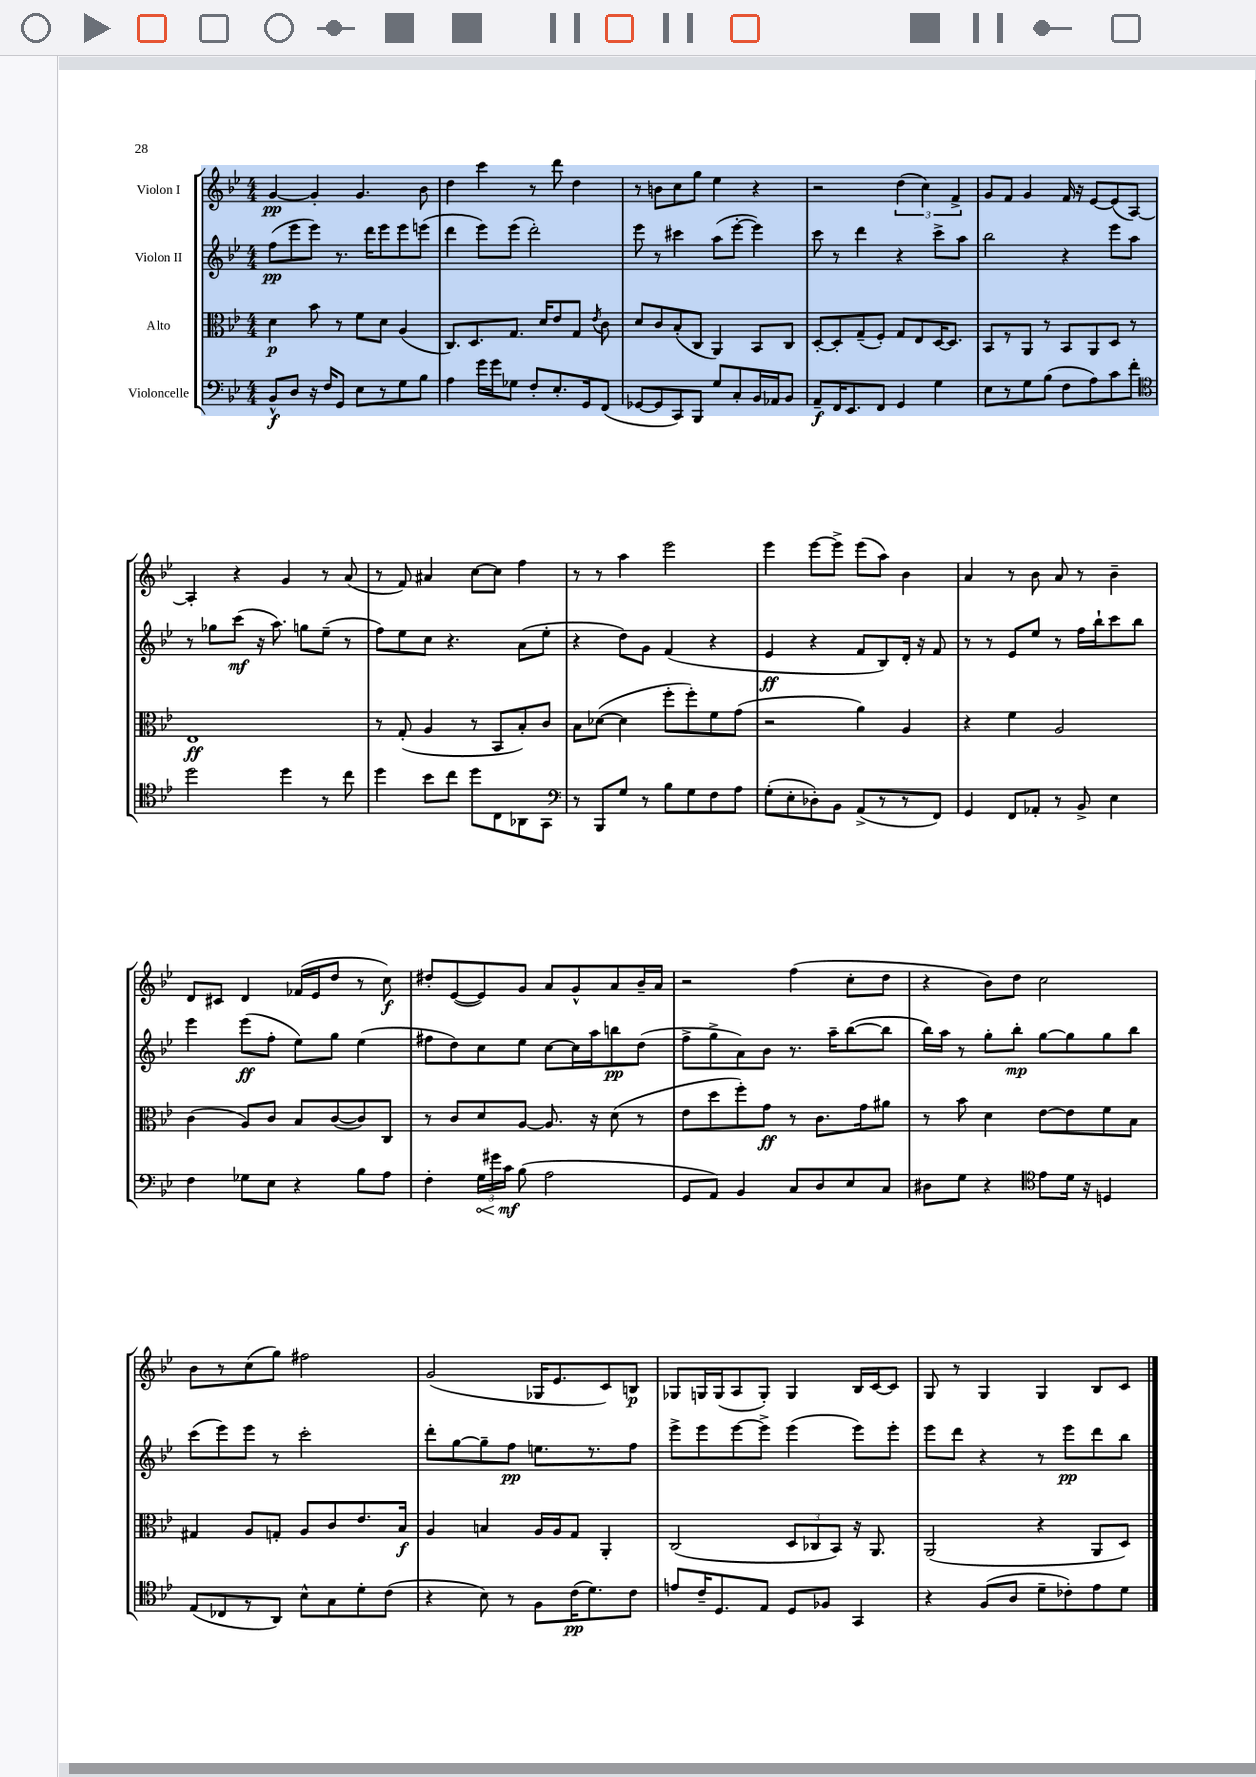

**kern	**kern	**kern	**kern
*staff4	*staff3	*staff2	*staff1
*clefF4	*clefC3	*clefG2	*clefG2
*k[b-e-]	*k[b-e-]	*k[b-e-]	*k[b-e-]
*M4/4	*M4/4	*M4/4	*M4/4
8BB-^^	4d	(8ff	[4g
8D	.	8eee-	.
16r	8b-	8eee-)	4g']
16F	.	.	.
8GG	8r	8.r	.
8E-	8f	.	4.g
.	.	16ddd	.
8r	8d	8eee-	.
8G	(4A	8eee-	.
8B-	.	(8eee	8b-
=	=	=	=
4A	8.C)	4ddd	4dd
.	8.D	.	.
16g	.	8eee-)	4ccc
16g	.	.	.
8G-	8.G	(8eee-	.
8F'	.	2ddd')	8r
.	16d	.	.
8.E-'	8e-	.	8ddd
.	8G	.	4dd
16GG	.	.	.
.	8qe-	.	.
(8FF	8c	.	.
=	=	=	=
[8GG-	8d	8eee-	8r
8GG-]	8c	8r	8b
8CC)	(8B-'	4ccc#	8cc
8BBB-	8C	.	8gg
8G	4AA)	(8aa	4ee-
8C'	.	[8eee-'	.
16BB-	8BB-	4eee-])	4r
16AA-	.	.	.
8BB-	8C	.	.
=	=	=	=
8AA~	[8D'	8ccc	2r
16FF	8D']	8r	.
8.EE-	.	.	.
.	(8G~	4ddd	.
8FF	8F')	.	.
4GG	8G	4r	(6dd
.	8E-	.	.
.	.	.	6cc)
4G	[16D	8ccc^	.
.	8.D]	.	.
.	.	.	6f^
.	.	8aa	.
=	=	=	=
8E-	8BB-	2bb-	8g
8r	8r	.	8f
8G	8AA	.	4g
(8B-	8r	.	.
8F	8BB-	4r	16f
.	.	.	16r
8A)	8AA	.	[8e-
8c	8D	8eee-	(8e-]
8f'	8r	8aa	[8A)
=	=	=	=
*clefC4	*	*	*
2dd	1E-	8r	4A']
.	.	8gg-	.
.	.	(8ccc	4r
.	.	16r	.
.	.	8.aa)	.
4dd	.	.	4g
.	.	8gg	.
8r	.	(8ee-~	8r
8cc	.	8r	(8a
=	=	=	=
4dd	8r	8ff)	8r
.	(8G'	8ee-	8f)
8b-	4A	8cc	4a#
8cc	.	4.r	.
8dd	8r	.	[8cc
8C	8BB-	.	8cc]
8AA-	8B-')	(8a	4ff
8GG	8c	8ee-'	.
=	=	=	=
*clefF4	*	*	*
8r	8B-	4r	8r
8BBB-	([8d-	.	8r
8G	4d-]	8dd)	4aa
8r	.	8g	.
8B-	8ff'	(4f	2eee-
8G	8ff')	.	.
8F	8f	4r	.
8A	(8g	.	.
=	=	=	=
(8G'	2r	4e-	4eee-
8E-'	.	.	.
8D-')	.	4r	[8eee-
8BB-	.	.	8eee-^]
(8AA^	4a)	8f	(8eee-
8r	.	8B-)	8aa)
8r	4A	16d'	4b-
.	.	16r	.
8FF)	.	8f	.
=	=	=	=
4GG	4r	8r	4a
.	.	8r	.
8FF	4f	8e-	8r
8AA-'	.	8ee-	8b-
8r	2A	8r	8a
8BB-^	.	16ff	8r
.	.	16bb-`	.
4E-	.	8ccc	4b-~
.	.	8bb-	.
=	=	=	=
4F	(4c	4eee-	8d
.	.	.	8c#
8G-	8A)	(8eee-	4d
8E-	8c	8ff'	.
4r	8B-	8ee-)	(16f-
.	.	.	16e-
.	([8c	8gg	8dd
8B-	8c])	(4ee-	8r
8A	8C	.	8cc)
=	=	=	=
4F'	8r	8ff#	8dd#'
.	8c	8dd)	([8e-
24G	8d	8cc	8e-])
24g#	.	.	.
24c	.	.	.
(8B-	[8A	8ee-	8g
2A	8.A]	[8cc	8a
.	.	16cc]	8g^^
.	16r	16aa	.
.	(8d	8bb	8a
.	8r	(8dd	16b-~
.	.	.	16a
=	=	=	=
8GG	8e-	8ff^	2r
8AA)	8dd	8gg^	.
4BB-	8ff')	8a)	.
.	8g	8b-	.
8C	8r	8.r	(4ff
8D	8.c	.	.
.	.	16aa~	.
8E-	.	([8bb-	8cc'
.	16g	.	.
8C	8a#	8bb-]	8dd
=	=	=	=
8D#	8r	16bb-)	4r
.	.	16aa	.
8G	8b-	8r	.
4r	4d	8gg'	8b-)
.	.	8bb-'	8dd
*clefC4	*	*	*
8e-	[8e-	[8gg	2cc
16d	8e-]	8gg]	.
16r	.	.	.
4D	8f	8gg	.
.	8B-	8bb-	.
=	=	=	=
(8E-	4G#	(8ccc	8b-
8C-	.	8eee-)	8r
8r	8A	8eee-	(8cc
8AA)	8G'	8r	8gg)
8B-^^	8A	2ccc'	2ff#
8G	8c	.	.
8d'	8.e-	.	.
(8c	.	.	.
.	16B-	.	.
=	=	=	=
4r	4A	8ddd'	(2g
.	.	[8gg	.
8B-)	4B	8gg~]	.
8r	.	8ff	.
8F	16A	8.ee	16G-
.	16A	.	8.e-
(16c	8G	.	.
8.d)	.	8.r	.
.	4AA'	.	8c)
8c	.	8ff	8B
=	=	=	=
8e	(2C	8eee-^	8G-
16c~	.	8eee-	16G
8.D	.	.	(16G
.	.	[8eee-	8A
8E-	.	8eee-^]	8G')
8D	12D	(4eee-	4G
.	12C-	.	.
8F-	.	.	.
.	12BB-)	.	.
4GG	16r	8eee-)	16B-
.	8.AA	.	[16c
.	.	8eee-'	8c]
=	=	=	=
4r	(2AA	8eee-	8G
.	.	8ddd	8r
(8F	.	4r	4G
8A	.	.	.
8d~	4r	8r	4G
8c-')	.	8eee-	.
8e-	8AA	8ddd	8B-
8d	8D)	8bb-	8c
==	==	==	==
*-	*-	*-	*-
